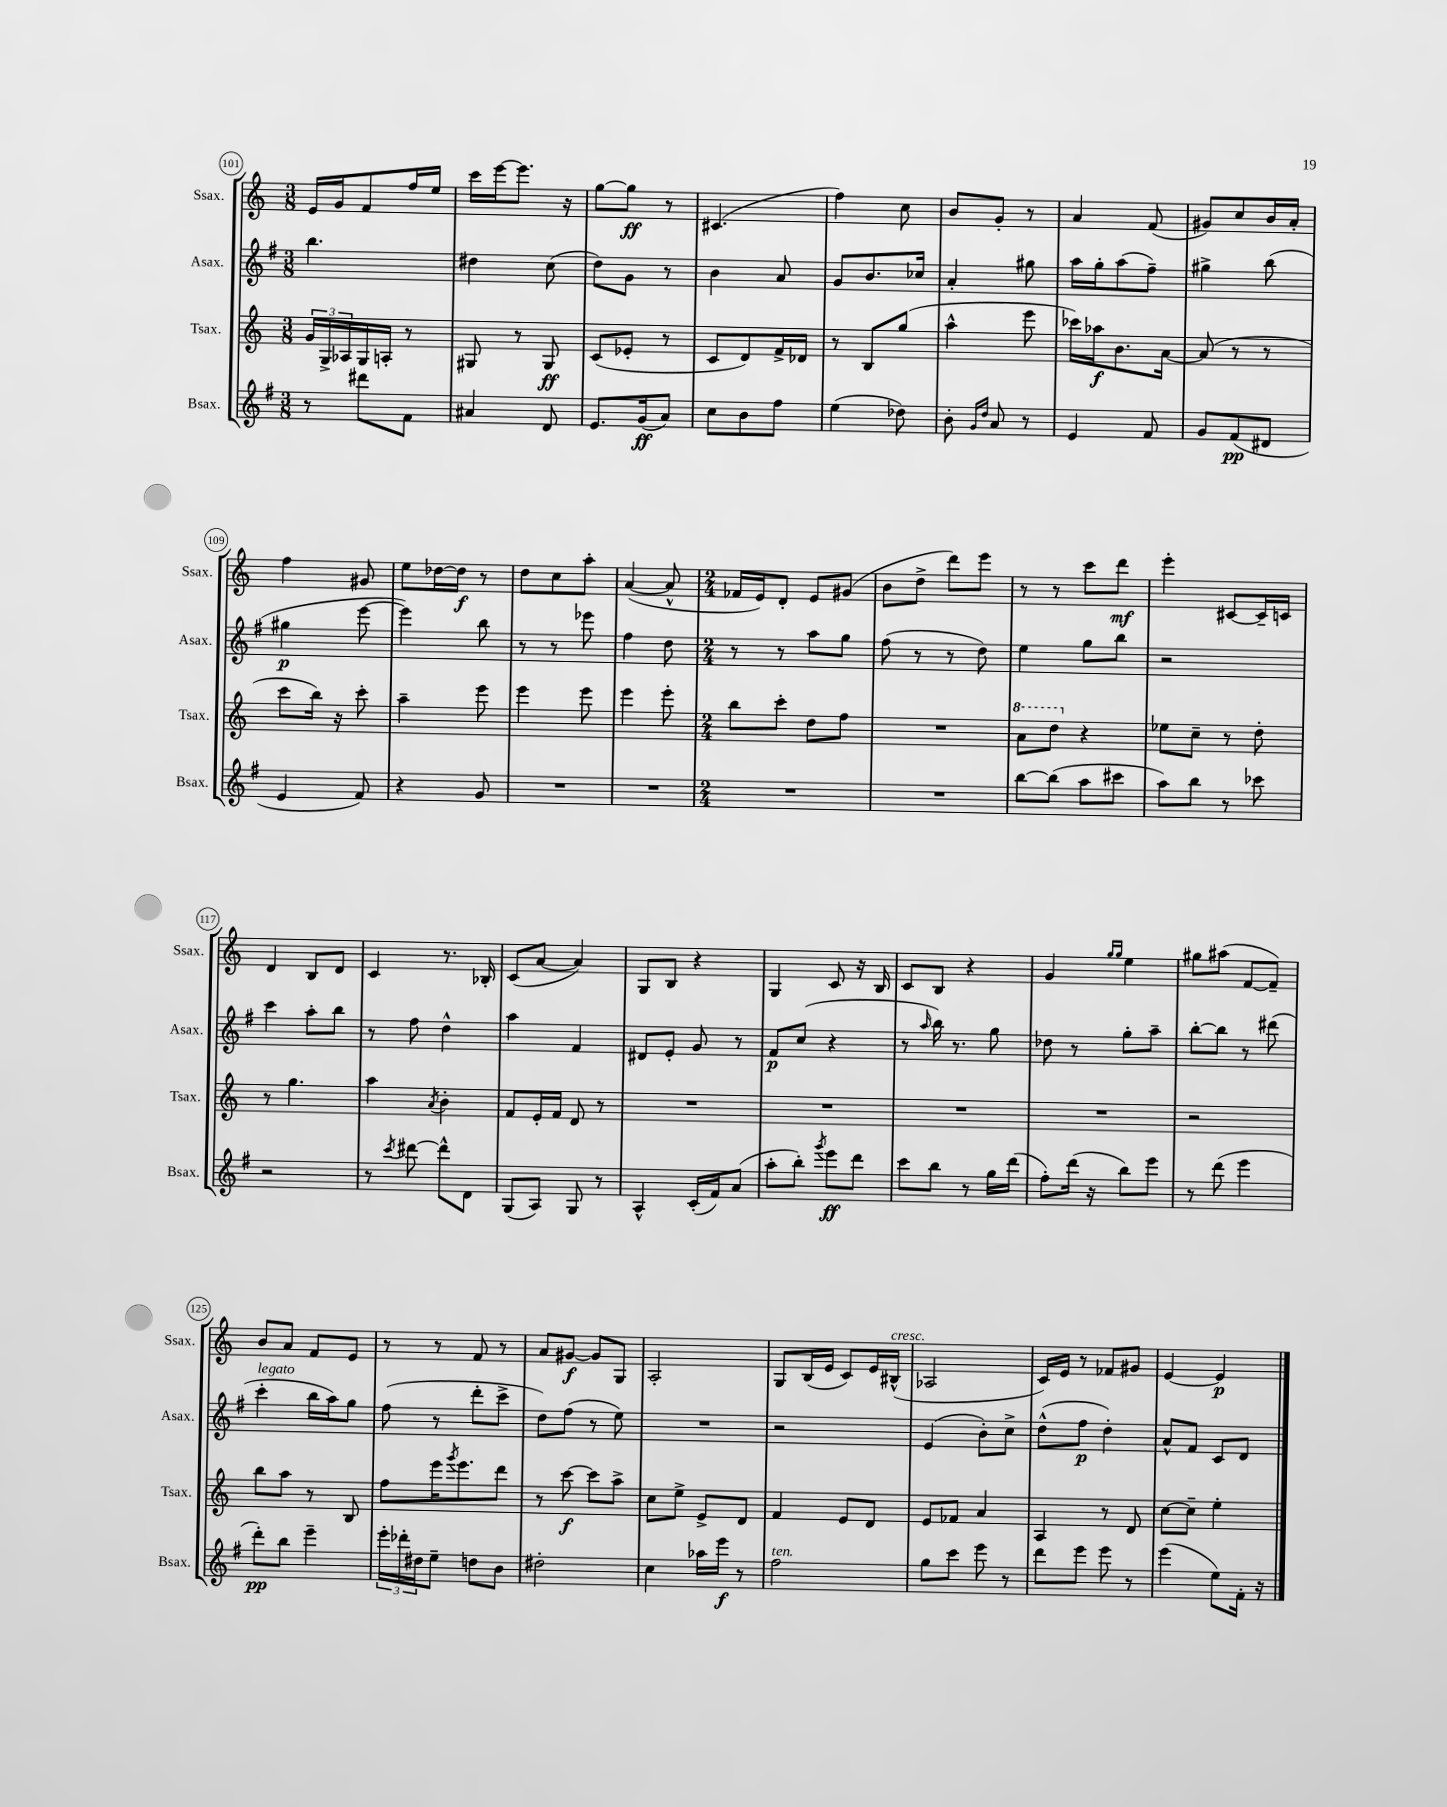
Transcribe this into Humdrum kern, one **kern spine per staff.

**kern	**kern	**kern	**kern
*staff4	*staff3	*staff2	*staff1
*clefG2	*clefG2	*clefG2	*clefG2
*k[f#]	*k[]	*k[f#]	*k[]
*M3/8	*M3/8	*M3/8	*M3/8
8r	24g	4.bb	16e
.	24G^	.	.
.	.	.	16g
.	24A-	.	.
8ddd#	16G	.	8f
.	16A'	.	.
8f#	8r	.	16ff
.	.	.	16ee
=	=	=	=
4a#	8G#	4dd#	16ccc
.	.	.	[16eee
.	8r	.	8.eee]
8d	8G#	(8cc	.
.	.	.	16r
=	=	=	=
8.e	(8c	8dd)	[8gg
.	8e-'	8g	8gg]
(16g	.	.	.
8a)	8r	8r	8r
=	=	=	=
8cc	8c	4b	(4.c#
8b	8d)	.	.
8ff#	16f^	8a	.
.	16d-	.	.
=	=	=	=
(4ee	8r	8g	4ff)
.	8B	8.b	.
8dd-)	(8gg	.	8cc
.	.	16cc-	.
=	=	=	=
8b'	4aa^^	4a'	8b
16qqg	.	.	.
16qqdd	.	.	.
8a	.	.	8g'
8r	8eee	8gg#	8r
=	=	=	=
4e	16ccc-)	16aa	4a
.	16aa-	16gg'	.
.	8.b	(8aa	.
8f#	.	8ff#~)	(8f
.	[16a	.	.
=	=	=	=
8g	(8a]	4gg#^	8g#)
(8f#	8r	.	8cc
8d#	8r	(8bb	16b
.	.	.	16a'
=	=	=	=
4e	8ccc	4gg#	4ff
.	16bb)	.	.
.	16r	.	.
8f#)	8ccc'	[8eee	8g#
=	=	=	=
4r	4aa~	4eee])	8ee
.	.	.	[16dd-
.	.	.	16dd-]
8g	8eee	8bb	8r
=	=	=	=
4.r	4eee	8r	8dd
.	.	8r	8cc
.	8eee	8eee-	8aa'
=	=	=	=
4.r	4eee	4ff#	([4a
.	8eee'	8dd	8a^^]
=	=	=	=
*M2/4	*M2/4	*M2/4	*M2/4
2r	8bb	8r	16f-
.	.	.	16e)
.	8ccc'	8r	8d'
.	8dd	8aa	8e
.	8ff	8gg	(8g#
=	=	=	=
2r	2r	(8ff#	8b
.	.	8r	8dd^
.	.	8r	8ddd)
.	.	8dd)	8eee
=	=	=	=
[8bb	8aa	4ee	8r
(8bb]	8ddd	.	8r
8aa	4r	8gg	8ccc
8ccc#	.	8bb	8ddd
=	=	=	=
8aa)	8ee-	2r	4eee'
8bb	8cc~	.	.
8r	8r	.	[8c#
8ccc-	8dd'	.	16c#~]
.	.	.	16c
=	=	=	=
2r	8r	4ccc	4d
.	4.gg	.	.
.	.	8aa'	8B
.	.	8bb	8d
=	=	=	=
8r	4aa	8r	4c
8qccc	.	.	.
[8ddd#	.	8ff#	.
.	8qa	.	.
8ddd#^^]	4b'	4dd^^	8.r
8d	.	.	.
.	.	.	16B-'
=	=	=	=
(8G	8f	4aa	(8c
8A)	16e'	.	[8a
.	16f	.	.
8G	8d	4f#	4a])
8r	8r	.	.
=	=	=	=
4A^^	2r	8d#	8G
.	.	8e'	8B
(16c'	.	8g	4r
16f#)	.	.	.
(8a	.	8r	.
=	=	=	=
8aa'	2r	8f#	4G
8bb')	.	(8cc	.
8qggg	.	.	.
8eee	.	4r	8c
8ddd	.	.	16r
.	.	.	16B
=	=	=	=
8ccc	2r	8r	8c
.	.	16qqaa	.
8bb	.	16bb)	8B
.	.	8.r	.
8r	.	.	4r
16gg	.	8gg	.
(16ddd	.	.	.
=	=	=	=
8ff#')	2r	8dd-	4g
(16ddd	.	8r	.
16r	.	.	.
.	.	.	16qqgg
.	.	.	16qqgg
8bb)	.	8gg'	4ee
8eee	.	8aa~	.
=	=	=	=
8r	2r	[8bb'	8gg#
(8ddd	.	8bb]	(8aa#
4eee	.	8r	[8f
.	.	(8ddd#	8f~])
=	=	=	=
8ddd')	8bb	4ccc'	8b
8bb	8aa	.	8a
4eee~	8r	16bb	8f
.	.	16aa)	.
.	8B	8gg	8e
=	=	=	=
24eee'	8ff	(8ff#	8r
24ddd-'	.	.	.
24dd#	.	.	.
8ee~	16eee	8r	8r
.	8qggg	.	.
.	8.eee	.	.
8dd	.	8ddd'	8f
8b	8ddd	8ccc^	8r
=	=	=	=
2dd#'	8r	8dd)	8a
.	[8ccc	(8ff#	[8g#
.	8ccc]	8r	8g#]
.	8aa^	8ee)	8G
=	=	=	=
4cc	8cc	2r	2A'
.	8ee^	.	.
16aa-	8e^	.	.
16eee	.	.	.
8r	8d	.	.
=	=	=	=
2ff#	4f	2r	8G
.	.	.	(16B
.	.	.	16e
.	8e	.	8c)
.	8d	.	16e
.	.	.	(16B#^^
=	=	=	=
8gg	8e	(4e	2A-
8ccc	8f-	.	.
8eee	4a	8b')	.
8r	.	8cc^	.
=	=	=	=
8ddd	4A	(8dd^^	16c)
.	.	.	16e
8eee	.	8ff#	8r
8eee	8r	4dd')	8f-
8r	8d	.	8g#
=	=	=	=
(4eee	[8cc	8a^^	[4e
.	8cc~]	8f#	.
8ee)	4ee'	8c	4e]
16f#'	.	8d	.
16r	.	.	.
==	==	==	==
*-	*-	*-	*-
